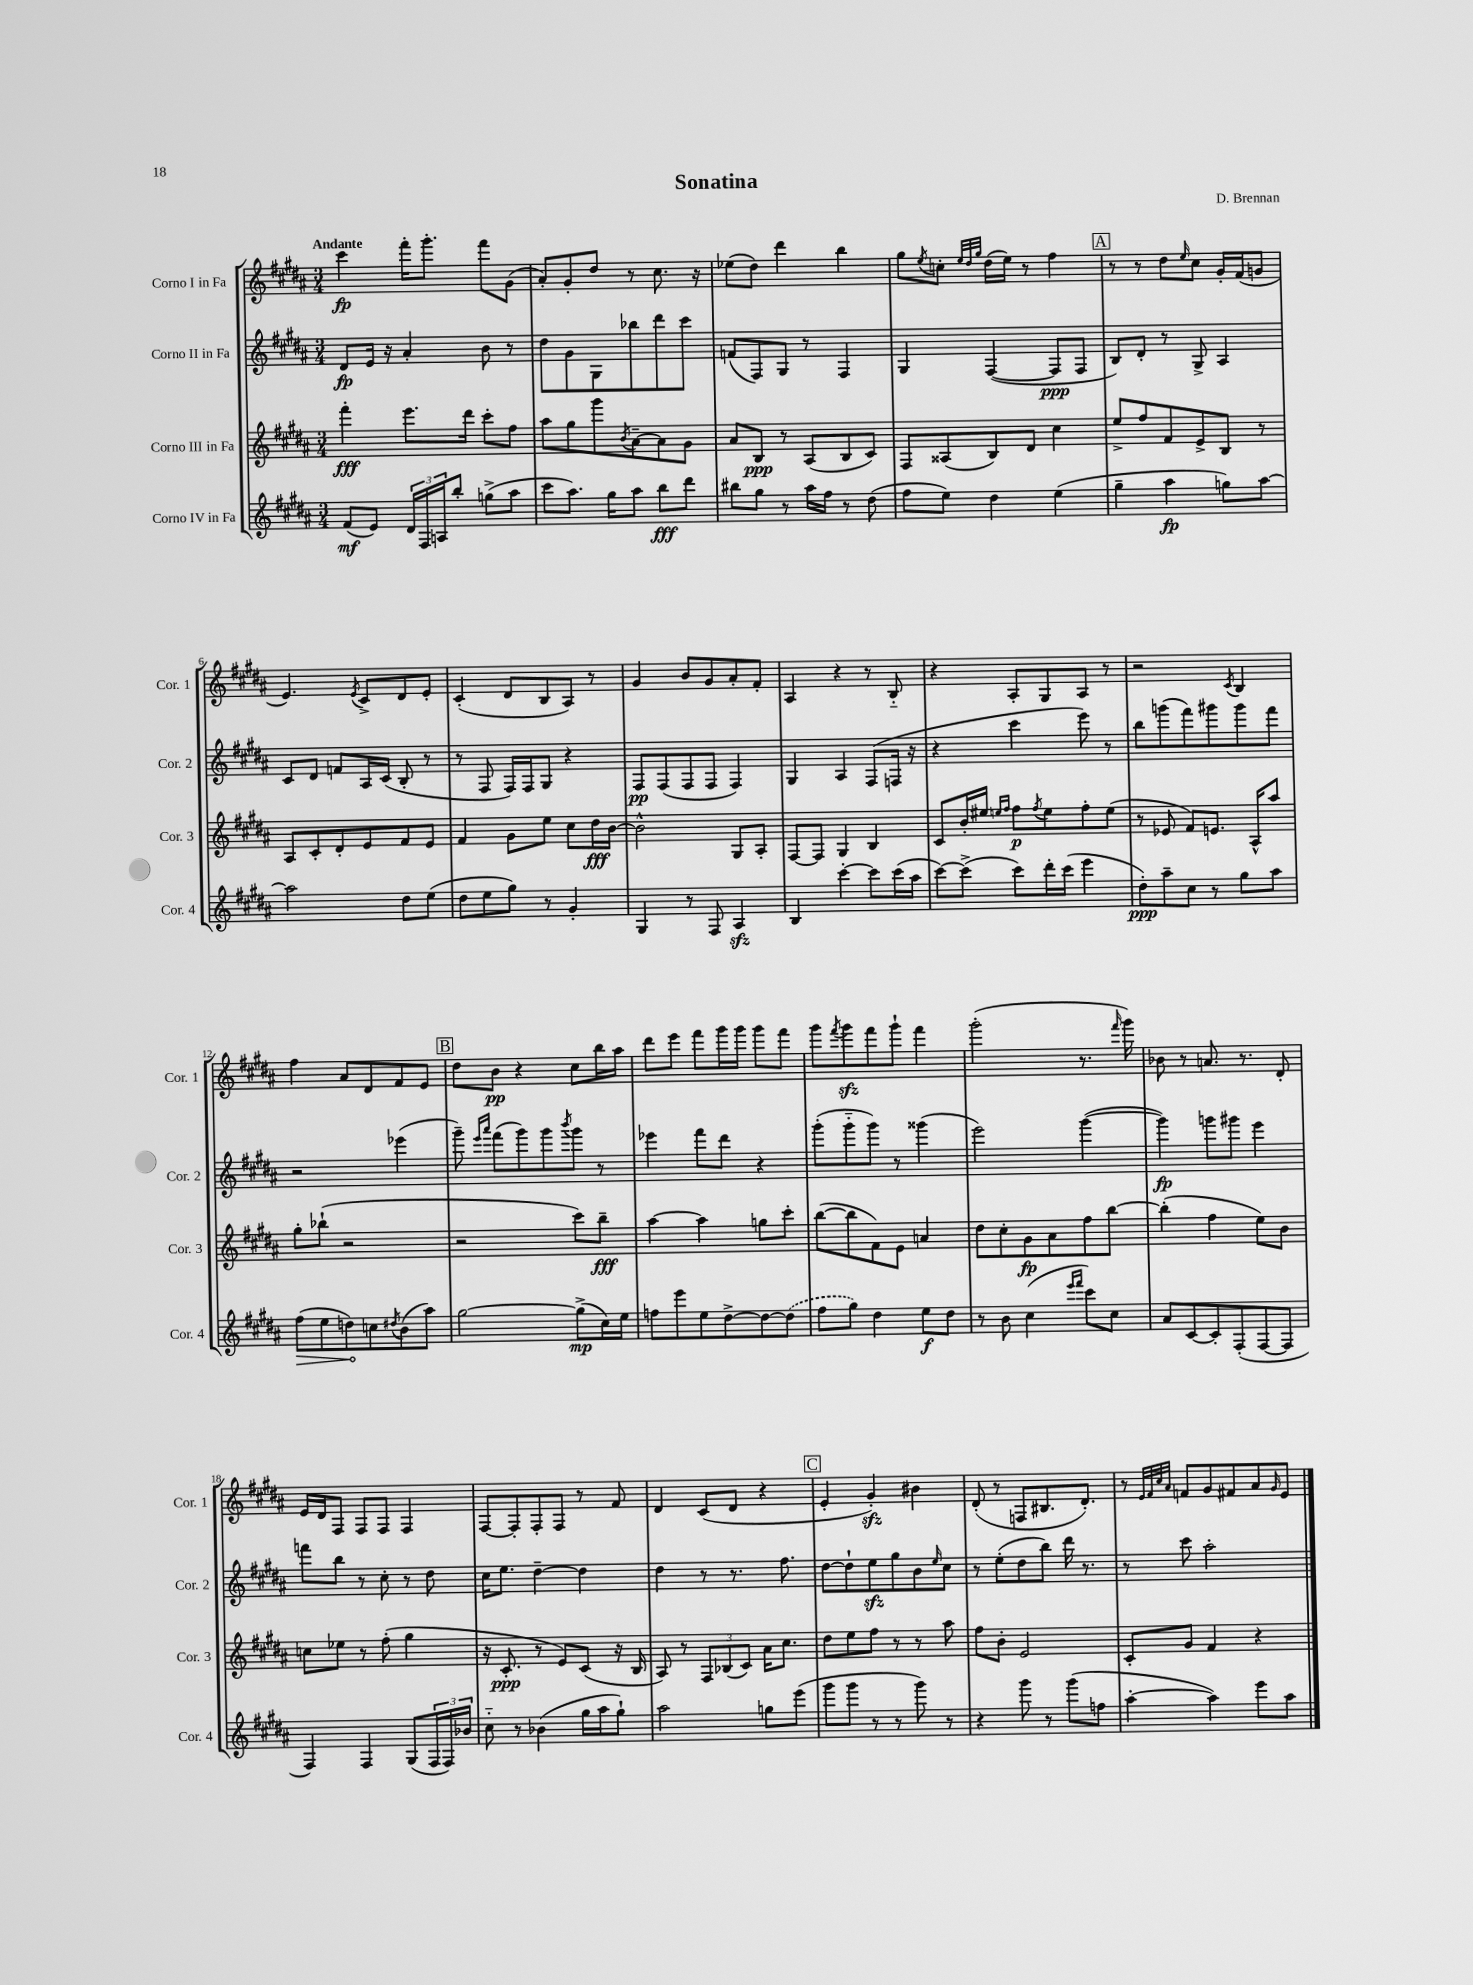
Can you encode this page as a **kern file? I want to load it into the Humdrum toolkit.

**kern	**dynam	**kern	**dynam	**kern	**dynam	**kern	**dynam
*part4	*part4	*part3	*part3	*part2	*part2	*part1	*part1
*staff4	*staff4	*staff3	*staff3	*staff2	*staff2	*staff1	*staff1
*I"Corno IV in Fa	*	*I"Corno III in Fa	*	*I"Corno II in Fa	*	*I"Corno I in Fa	*
*I'Cor. 4	*	*I'Cor. 3	*	*I'Cor. 2	*	*I'Cor. 1	*
*clefG2	*	*clefG2	*	*clefG2	*	*clefG2	*
*k[f#c#g#d#a#]	*	*k[f#c#g#d#a#]	*	*k[f#c#g#d#a#]	*	*k[f#c#g#d#a#]	*
*M3/4	*	*M3/4	*	*M3/4	*	*M3/4	*
=1	=1	=1	=1	=1	=1	=1	=1
!	!	!	!	!	!	!LO:TX:a:B:t=Andante	!
(8f#/L	mf	4fff#'\	fff	8d#/L	fp	4ccc#\	fp
8e/J)	.	.	.	16e/Jk	.	.	.
.	.	.	.	16r	.	.	.
24d#/LL	.	8.eee\L	.	4a#'/	.	16fff#'\KL	.
24F#/	.	.	.	.	.	.	.
.	.	.	.	.	.	8.ggg#'\J	.
24An/J	.	.	.	.	.	.	.
8bb'/J	.	.	.	.	.	.	.
.	.	16ddd#\Jk	.	.	.	.	.
(8ggn^\L	.	8ccc#'\L	.	8b\	.	8fff#\L	.
8aa#\J	.	8ff#\J	.	8r	.	(8g#\J	.
=2	=2	=2	=2	=2	=2	=2	=2
8ccc#\L	.	8aa#\L	.	8dd#\L	.	8a#'/L)	.
8.aa#\J)	.	8gg#\	.	8g#\	.	8g#'/	.
.	.	8ggg#\	.	8G#\	.	8dd#/J	.
16gg#\KL	.	.	.	.	.	.	.
.	.	8qb/	.	.	.	.	.
8aa#\J	.	[8a#~\	.	8bb-X\	.	8r	.
8bb\L	fff	8a#\]	.	8ddd#\	.	8.cc#\	.
8ddd#\J	.	8g#\J	.	8ccc#\J	.	.	.
.	.	.	.	.	.	16r	.
=3	=3	=3	=3	=3	=3	=3	=3
8bb#X\L	.	8a#/L	.	(8fn/L	.	(8ee-X\L	.
8gg#\J	.	8B/J	ppp	8F#/)	.	8dd#\J)	.
8r	.	8r	.	8G#/J	.	4ddd#\	.
16aa#\LL	.	(8A#/L	.	8r	.	.	.
16ff#\JJ	.	.	.	.	.	.	.
8r	.	8B/	.	4F#/	.	4bb\	.
(8dd#\	.	8c#/J)	.	.	.	.	.
=4	=4	=4	=4	=4	=4	=4	=4
8ff#\L	.	8F#/L	.	4G#/	.	8gg#\L	.
.	.	.	.	.	.	8qee/	.
8ee\J)	.	(8A##X/	.	.	.	8ccn'\J	.
.	.	.	.	.	.	32qqee/LLL	.
.	.	.	.	.	.	32qqdd#/	.
.	.	.	.	.	.	32qqgg#/JJJ	.
4dd#\	.	8B/)	.	([4F#/	.	(16dd#\LL	.
.	.	.	.	.	.	16ee\JJ)	.
.	.	8d#/J	.	.	.	8r	.
(4ee\	.	4cc#\	.	8F#/L]	ppp	4ff#\	.
.	.	.	.	8F#/J	.	.	.
!!LO:REH:place=s1:t=A
=5	=5	=5	=5	=5	=5	=5	=5
4gg#~\	.	8ee^/L	.	8B/L)	.	8r	.
.	.	8ff#/	.	8d#'/J	.	8r	.
4aa#\	fp	8f#/	.	8r	.	8dd#\L	.
.	.	.	.	.	.	16qqee/	.
.	.	8e^/	.	8G#^/	.	8cc#\J	.
8ggn\L)	.	8B/J	.	4A#/	.	16g#'/LL	.
.	.	.	.	.	.	(16f#/J	.
[8aa#\J	.	8r	.	.	.	8gn/J	.
!!LO:LB:g=z
=6	=6	=6	=6	=6	=6	=6	=6
2aa#\]	.	8A#/L	.	8c#/L	.	4.e/)	.
.	.	8c#'/	.	8d#/J	.	.	.
.	.	8d#'/	.	8fn/L	.	.	.
.	.	.	.	.	.	8qe/	.
.	.	8e/	.	16A#/L	.	8c#^/L	.
.	.	.	.	(16c#/JJ	.	.	.
8dd#\L	.	8f#/	.	8B'/	.	8d#/	.
(8ee\J	.	8e/J	.	8r	.	8e'/J	.
=7	=7	=7	=7	=7	=7	=7	=7
8dd#\L	.	4f#/	.	8r	.	(4c#'/	.
8ee\	.	.	.	8F#/	.	.	.
8gg#\J)	.	8g#\L	.	16F#/LL)	.	8d#/L	.
.	.	.	.	16F#/J	.	.	.
8r	.	8ee\J	.	8G#/J	.	8B/	.
4g#'/	.	8cc#\L	.	4r	.	8A#/J)	.
.	.	16dd#\L	fff	.	.	8r	.
.	.	[16b\JJ	.	.	.	.	.
=8	=8	=8	=8	=8	=8	=8	=8
4G#/	.	2b^^\]	.	8F#/L	pp	4g#/	.
.	.	.	.	(8F#/	.	.	.
8r	.	.	.	8F#/	.	8b/L	.
8F#/	.	.	.	8F#/J	.	8g#/	.
4A#zz/	.	8G#/L	.	4F#/)	.	8a#'/	.
.	.	8A#'/J	.	.	.	8f#'/J	.
=9	=9	=9	=9	=9	=9	=9	=9
4B/	.	[8F#/L	.	4G#/	.	4A#/	.
.	.	8F#/J]	.	.	.	.	.
[4ccc#'\	.	4G#/	.	4A#/	.	4r	.
8ccc#\L]	.	4B/	.	(8F#/L	.	8r	.
(16ccc#\L	.	.	.	16Fn/Jk	.	8B/	.
16aa#\JJ	.	.	.	16r	.	.	.
=10	=10	=10	=10	=10	=10	=10	=10
[8ccc#\L)	.	8c#/L	.	4r	.	4r	.
(8ccc#^\J]	.	16b'/L	.	.	.	.	.
.	.	16ee#X/JJ	.	.	.	.	.
.	.	16qqeen/LL	.	.	.	.	.
.	.	16qqff#/JJ	.	.	.	.	.
8ccc#\L)	.	8ff#\L	p	4ccc#\	.	8A#'/L	.
.	.	8qff#/	.	.	.	.	.
16ddd#'\L	.	8ee\	.	.	.	8G#/	.
(16ccc#\JJ	.	.	.	.	.	.	.
4eee\	.	8ff#'\	.	8eee\)	.	8A#/J	.
.	.	(8ee\J	.	8r	.	8r	.
=11	=11	=11	=11	=11	=11	=11	=11
8dd#'\L)	ppp	8r	.	8bb\L	.	2r	.
8aa#~\	.	8e-X/	.	(8gggn\	.	.	.
8cc#\J	.	8f#/L)	.	8fff#\)	.	.	.
8r	.	8.en/J	.	8ggg#X\	.	.	.
.	.	.	.	.	.	8qc#/	.
8gg#\L	.	.	.	8ggg#\	.	4B/	.
.	.	16A#^^/KL	.	.	.	.	.
8aa#\J	.	8aa#/J	.	8fff#\J	.	.	.
!!LO:LB:g=z
=12	=12	=12	=12	=12	=12	=12	=12
!	!LO:HP:b	!	!	!	!	!	!
(8ff#\L	>	8gg#'\L	.	2r	.	4ff#\	.
8ee\	.	(8bb-X`\J	.	.	.	.	.
8ddn\)	.	2r	.	.	.	8a#/L	.
8ccn\	]	.	.	.	.	8d#/	.
8qdd#X/	.	.	.	.	.	.	.
(8b\	.	.	.	(4eee-X\	.	8f#/	.
8aa#\J)	.	.	.	.	.	8e/J	.
!!LO:REH:place=s1:t=B
=13	=13	=13	=13	=13	=13	=13	=13
[2gg#\	.	2r	.	8ggg#~\)	.	8dd#\L	.
.	.	.	.	16qqeee/LL	.	.	.
.	.	.	.	16qqaaa#/JJ	.	.	.
.	.	.	.	(8fff#\L	.	8b\J	pp
.	.	.	.	8ggg#\)	.	4r	.
.	.	.	.	8ggg#\	.	.	.
.	.	.	.	8qbbb/	.	.	.
(8gg#^\L]	mp	8ccc#\L)	.	8ggg#\J	.	8cc#\L	.
16cc#\L)	.	8bb~\J	fff	8r	.	16bb\L	.
16ee\JJ	.	.	.	.	.	16aa#\JJ	.
=14	=14	=14	=14	=14	=14	=14	=14
8ffn\L	.	[4aa#\	.	4eee-X\	.	8ddd#\L	.
8eee\	.	.	.	.	.	8eee\J	.
8ee\	.	4aa#\]	.	8fff#\L	.	8fff#\L	.
[8dd#^\	.	.	.	8ddd#\J	.	16ggg#\L	.
.	.	.	.	.	.	16ggg#\JJ	.
8dd#\_	.	8ggn\L	.	4r	.	8ggg#\L	.
(8dd#\J]	.	8ccc#'\J	.	.	.	8fff#\J	.
=15	=15	=15	=15	=15	=15	=15	=15
8ff#\L	.	([8bb\L	.	(8ggg#'\L	.	8ggg#\L	.
.	.	.	.	.	.	8qfff#/	.
8gg#\J)	.	8bb\]	.	8ggg#\	.	8ggg#zz\	.
4dd#\	.	8f#\)	.	8ggg#\J)	.	8fff#\	.
.	.	8e\J	.	8r	.	8ggg#`\J	.
8ee\L	f	4an/	.	(4ggg##X\	.	4fff#\	.
8dd#\J	.	.	.	.	.	.	.
=16	=16	=16	=16	=16	=16	=16	=16
8r	.	8dd#\L	.	2eee\)	.	(2ggg#'\	.
8b\	.	8cc#'\	.	.	.	.	.
(4cc#\	.	8g#\	fp	.	.	.	.
.	.	8a#\	.	.	.	.	.
16qqeee/LL	.	.	.	.	.	.	.
16qqfff#/JJ	.	.	.	.	.	.	.
8ccc#\L)	.	8ff#\	.	([4ggg#\	.	8.r	.
8cc#\J	.	[8bb\J	.	.	.	.	.
.	.	.	.	.	.	16qqfff#/	.
.	.	.	.	.	.	16ggg#\)	.
=17	=17	=17	=17	=17	=17	=17	=17
8a#/L	.	(4bb'\]	.	4ggg#\])	fp	8b-X\	.
[8c#/	.	.	.	.	.	8r	.
8c#'/]	.	4ff#\	.	8gggn\L	.	8.an/	.
(8F#'/	.	.	.	8ggg#X\J	.	.	.
.	.	.	.	.	.	8.r	.
[8F#/	.	8ee\L)	.	4eee\	.	.	.
8F#/J]	.	8b\J	.	.	.	8d#'/	.
!!LO:LB:g=z
=18	=18	=18	=18	=18	=18	=18	=18
4F#/)	.	8ccn\L	.	8fffn\L	.	16e/LL	.
.	.	.	.	.	.	16d#/J	.
.	.	8ee-X\J	.	8bb\J	.	8F#/J	.
4F#/	.	8r	.	8r	.	8F#/L	.
.	.	(8ff#'\	.	8cc#'\	.	8F#/J	.
(8G#/L	.	4gg#\	.	8r	.	4F#/	.
24F#/L	.	.	.	8dd#\	.	.	.
24F#/)	.	.	.	.	.	.	.
24b-X/JJ	.	.	.	.	.	.	.
=19	=19	=19	=19	=19	=19	=19	=19
8cc#\	.	16r	.	16cc#\KL	.	[8F#/L	.
.	.	8.c#'/	ppp	8.ee\J	.	.	.
8r	.	.	.	.	.	8F#'/]	.
(4b-X\	.	8r	.	[4dd#~\	.	8F#'/	.
.	.	8e/L)	.	.	.	8F#/J	.
16gg#\LL	.	(8c#/J	.	4dd#\]	.	8r	.
16aa#\J	.	.	.	.	.	.	.
8gg#`\J)	.	16r	.	.	.	8f#/	.
.	.	16B/	.	.	.	.	.
=20	=20	=20	=20	=20	=20	=20	=20
2aa#\	.	8A#/)	.	4dd#\	.	4d#/	.
.	.	8r	.	.	.	.	.
.	.	12F#/L	.	8r	.	(8c#/L	.
.	.	(12B-X/	.	.	.	.	.
.	.	.	.	8.r	.	8d#/J	.
.	.	12c#/J)	.	.	.	.	.
8ggn\L	.	16a#\KL	.	.	.	4r	.
.	.	8.cc#\J	.	8.ff#\	.	.	.
(8eee\J	.	.	.	.	.	.	.
!!LO:REH:place=s1:t=C
=21	=21	=21	=21	=21	=21	=21	=21
8ggg#\L	.	8dd#\L	.	[8dd#\L	.	4e'/	.
8ggg#\J	.	8ee\	.	8dd#`\]	.	.	.
8r	.	8ff#\J	.	8eezz\	.	4g#zz'/)	.
8r	.	8r	.	8gg#\	.	.	.
8ggg#\)	.	8r	.	8b\	.	4b#X\	.
.	.	.	.	16qqee/	.	.	.
8r	.	8aa#\	.	8cc#\J	.	.	.
=22	=22	=22	=22	=22	=22	=22	=22
4r	.	8ff#\L	.	8r	.	(8d#'/	.
.	.	8b'\J	.	(8ee'\L	.	8r	.
8ggg#\	.	2e/	.	8dd#\	.	8Fn/L	.
8r	.	.	.	8bb\J)	.	8.B#X/	.
(8ggg#\L	.	.	.	16ddd#\	.	.	.
.	.	.	.	8.r	.	8.d#'/J)	.
8ffn\J	.	.	.	.	.	.	.
=23	=23	=23	=23	=23	=23	=23	=23
[4aa#'\	.	8c#'/L	.	8r	.	8r	.
.	.	.	.	.	.	32qqe/LLL	.
.	.	.	.	.	.	32qqf#/	.
.	.	.	.	.	.	32qqcc#/	.
.	.	.	.	.	.	32qqa#/JJJ	.
.	.	8g#/J	.	8ccc#\	.	8fn/L	.
4aa#\])	.	4f#/	.	2aa#'\	.	8g#/	.
.	.	.	.	.	.	8f#X/	.
8eee\L	.	4r	.	.	.	8a#/	.
.	.	.	.	.	.	16qqg#/	.
8aa#\J	.	.	.	.	.	8e/J	.
==	==	==	==	==	==	==	==
*-	*-	*-	*-	*-	*-	*-	*-
